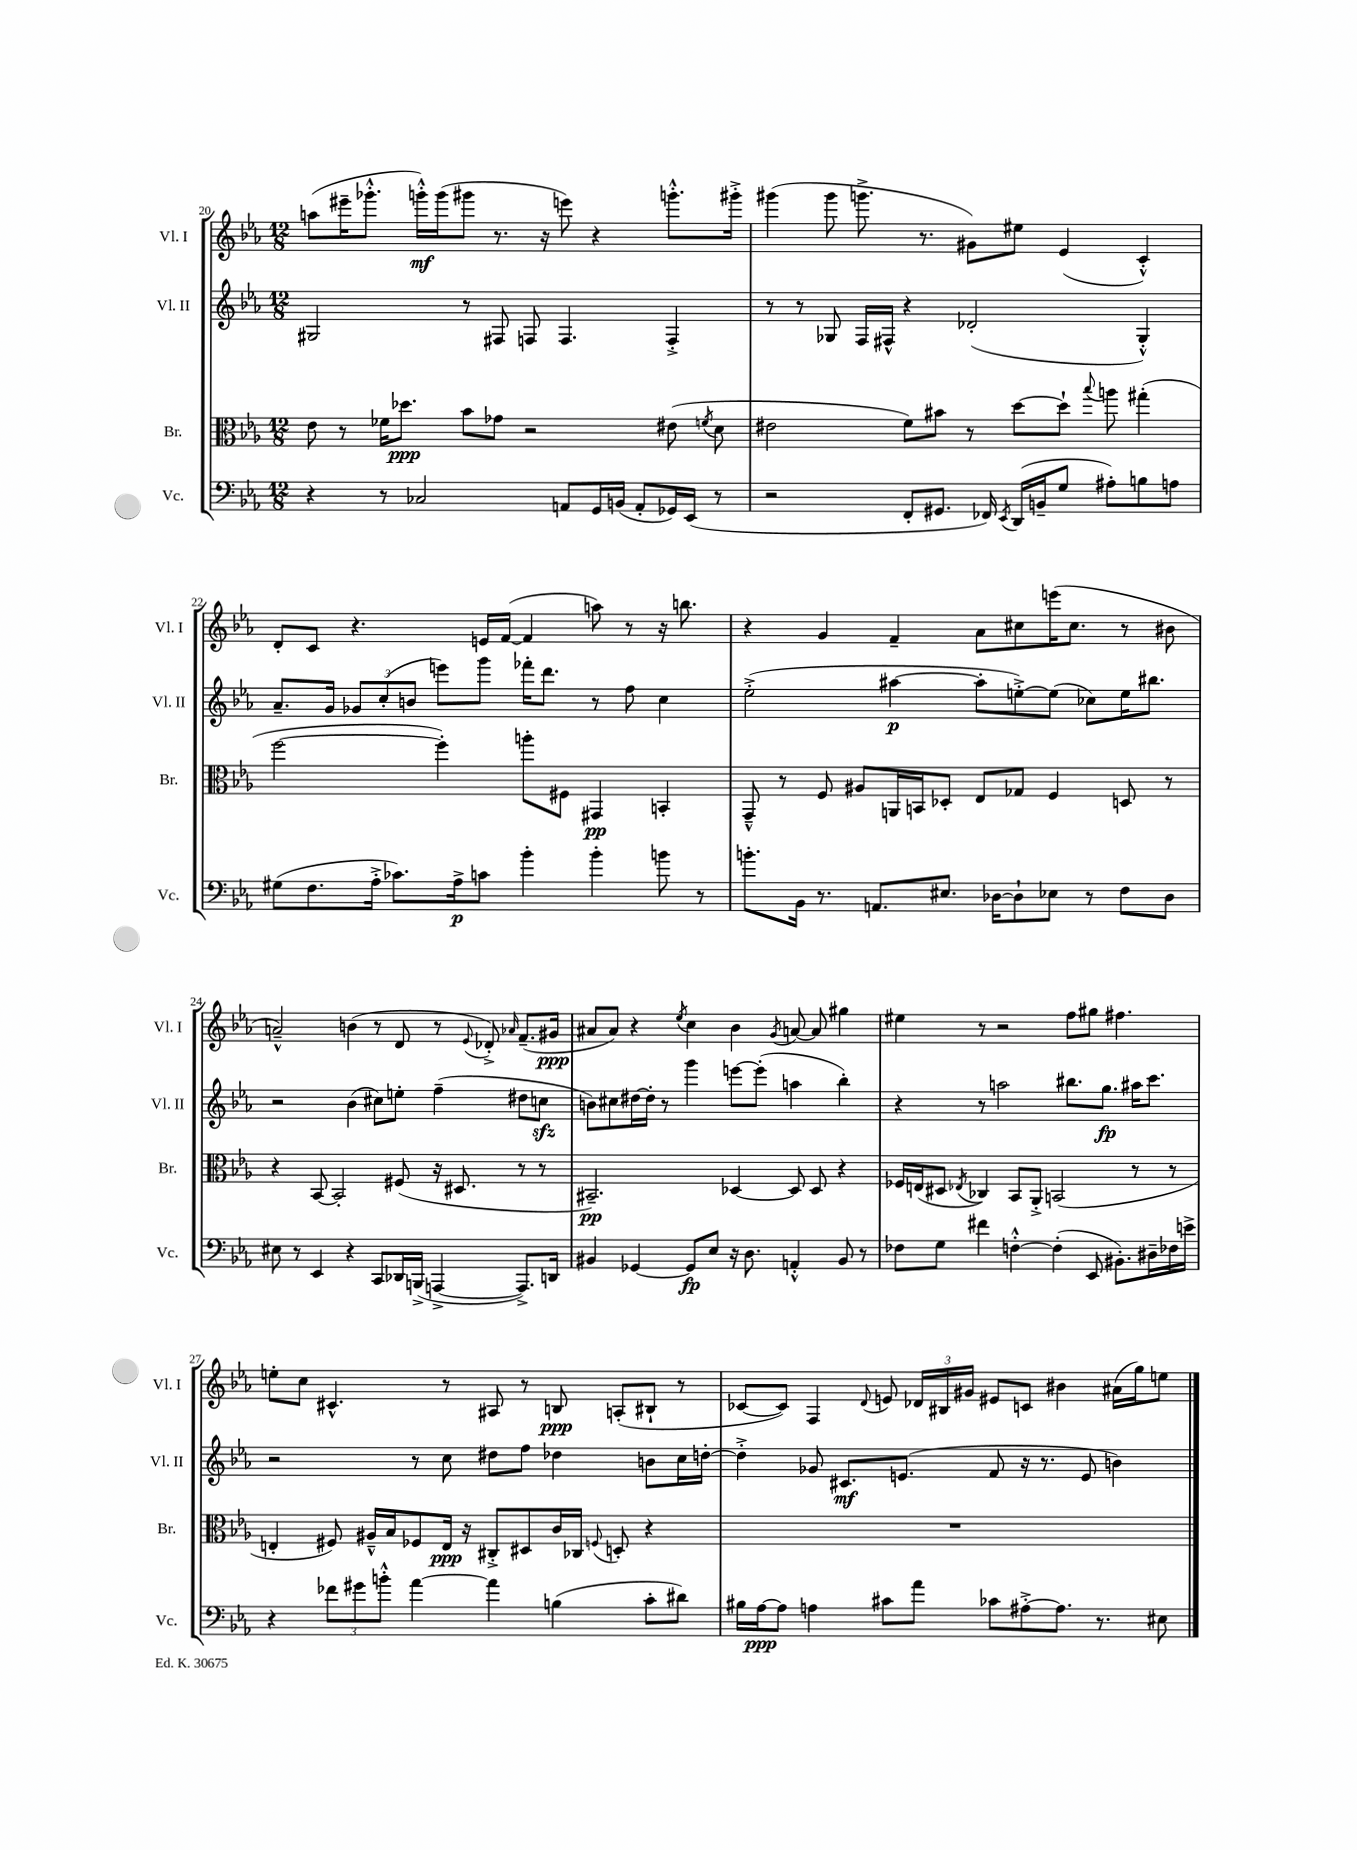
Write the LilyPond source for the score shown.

<<
\new StaffGroup <<
\new Staff = "s0" \with { instrumentName = "Vl. I" shortInstrumentName = "Vl. I" } {
    \clef treble \key ees \major \numericTimeSignature \time 12/8
    \autoBeamOff a''8[( eis'''16-- ges'''8.]-.-^ g'''16[-.-^\mf) g'''16( gis'''8] r8. r16 e'''8) r4 g'''8.[-.-^ gis'''16]-.-> |
    gis'''4( gis'''8 g'''8.-> r8. gis'8[) eis''8] ees'4( c'4-.-^) |
    d'8[-. c'8] r4. e'16[ f'16]~( f'4 a''8) r8 r16 b''8. |
    r4 g'4 f'4-- aes'8[ cis''8 e'''16( cis''8.] r8 bis'8 |
    a'2---^) b'4( r8 d'8 r8 \appoggiatura { ees'8 } des'8-.->) \grace { aes'16 } f'8.[--( gis'16]\ppp |
    ais'8[ ais'8]) r4 \acciaccatura { ees''8 } c''4 bes'4 \acciaccatura { g'8 } a'8~ a'8 gis''4 |
    eis''4 r8 r2 f''8[ gis''8] fis''4. |
    e''8[-. c''8] cis'4.-^ r8 ais8 r8 b8\ppp a8[-.( bis8]-! r8 |
    ces'8[~ ces'8]) f4 \appoggiatura { d'8 } e'8 \tuplet 3/2 { des'16[ bis16 gis'16] } eis'8[ c'8] bis'4 ais'16[( g''16) e''8] \bar "|." |
}
\new Staff = "s1" \with { instrumentName = "Vl. II" shortInstrumentName = "Vl. II" } {
    \clef treble \key ees \major \numericTimeSignature \time 12/8
    \autoBeamOff gis2 r8 fis8 f8 f4. f4-.-> |
    r8 r8 ges8 f16[ fis16]-^ r4 des'2-.( ges4-.-^) |
    aes'8.[-- g'16] \tuplet 3/2 { ges'8[ c''8-.( b'8] } e'''8[) g'''8] fes'''16[-. d'''8.] r8 f''8 c''4 |
    ees''2-.->( ais''4~\p ais''8[-. e''8~-.->) e''8]( ces''8[) e''16 bis''8.] |
    r2 bes'4( cis''8[) e''8]-. f''4--( dis''8[ c''8]\sfz |
    b'8[) cis''8 dis''16~ dis''16]-. r8 g'''4 e'''8[~ e'''8]-.( a''4 bes''4-.) |
    r4 r8 a''2 bis''8.[ g''8.]\fp ais''16[ c'''8.] |
    r2 r8 c''8 dis''8[ f''8] des''4 b'8[ c''16 d''16]~-. |
    d''4-.-> ges'8 cis'8.[\mf e'8.]( f'8 r16 r8. e'8 b'4) \bar "|." |
}
\new Staff = "s2" \with { instrumentName = "Br." shortInstrumentName = "Br." } {
    \clef alto \key ees \major \numericTimeSignature \time 12/8
    \autoBeamOff ees'8 r8 fes'16[ des''8.]\ppp bes'8[ ges'8] r2 eis'8( \acciaccatura { f'8 } d'8 |
    eis'2 f'8[) bis'8] r8 d''8[~ d''8]-! \appoggiatura { bes''8 } a''8 gis''4-.( |
    f''2~ f''4-.) a''8[-. fis8] gis,4\pp b,4-. |
    g,8---^ r8 f8 ais8[ a,16 b,16 des8]-. ees8[ ges8] f4 d8 r8 |
    r4 bes,8~ bes,2-. fis8( r16 dis8. r8 r8 |
    bis,2.--\pp) des4~ des8 des8 r4 |
    fes16[ e16( dis8] \acciaccatura { ees8 } ces4) bes,8[ aes,8]-.-> b,2( r8 r8 |
    e4-. fis8) ais16[---^ bes16 fes8 e16]\ppp r16 cis8[-.-> dis8 c'16 ces16] \appoggiatura { f8 } d8-. r4 |
    R1. \bar "|." |
}
\new Staff = "s3" \with { instrumentName = "Vc." shortInstrumentName = "Vc." } {
    \clef bass \key ees \major \numericTimeSignature \time 12/8
    \autoBeamOff r4 r8 ces2 a,8[ g,16 b,16]( a,8[-. ges,16) ees,16]( r8 |
    r2 f,8[-. gis,8.] fes,16) \acciaccatura { ees,8 } d,16[( b,16-- g8] ais8[-.) b8 a8] |
    gis8[( f8. aes16]-.-> ces'8.[) aes16->\p c'8] bes'4-. bes'4-. b'8 r8 |
    b'8.[-. bes,16] r8. a,8.[ eis8.] des16[~ des8-! ees8] r8 f8[ des8] |
    eis8 r8 ees,4 r4 c,8[ des,16 b,,16]->( a,,4~-> a,,8.[->) d,16] |
    bis,4 ges,4~ ges,8[\fp ees8] r16 d8. a,4-.-^ bis,8 r8 |
    fes8[ g8] fis'4 f4~-.-^ f4-.( ees,8 bis,8.[-.) dis16-- fes16 e'16]-> |
    r4 \tuplet 3/2 { fes'8[ gis'8 b'8]-.-^ } aes'4~ aes'4 b4( c'8[-. dis'8]) |
    bis16[ aes16~\ppp aes8] a4 cis'8[ aes'8] ces'8[ ais8~-.-> ais8.] r8. eis8 \bar "|." |
}
>>
>>
\layout { \context { \Score currentBarNumber = #20 } }
